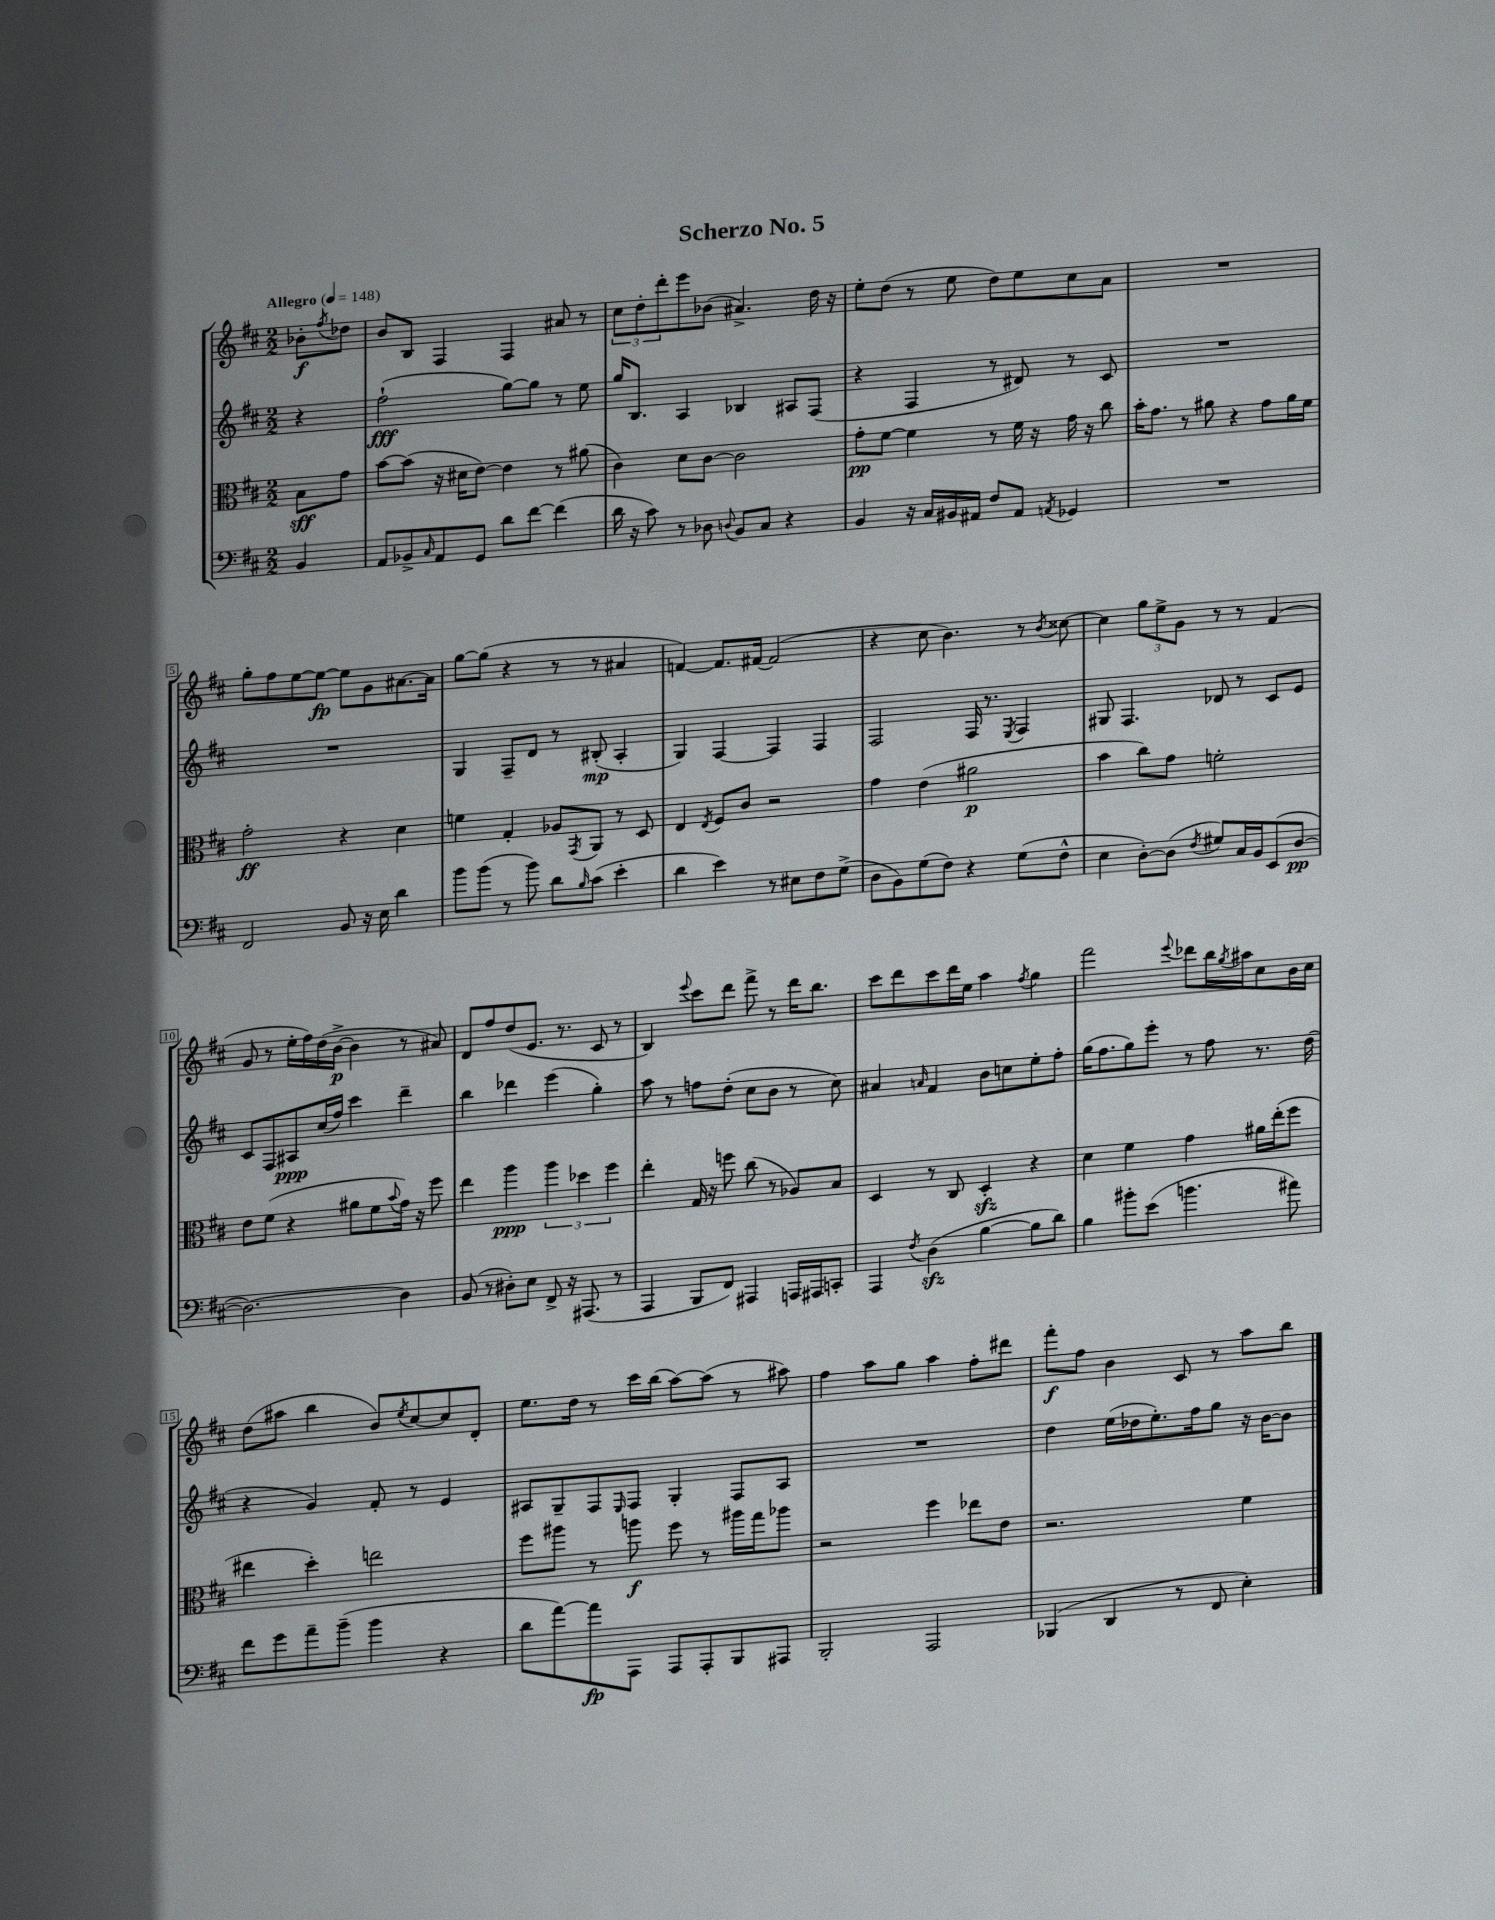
\header { title = "Scherzo No. 5" }
<<
\new StaffGroup <<
\new Staff = "s0" {
    \clef treble \key d \major \numericTimeSignature \time 2/2 \partial 4 \tempo "Allegro" 4 = 148
    bes'8-.\f \acciaccatura { fis''8 } des''8 |
    b'8 b8 fis4 fis4 ais'8 r8 |
    \tuplet 3/2 { cis''8 d''8-. d'''8-. } e'''8 bes'8( ais'4.->) d''16 r16 |
    e''8-. d''8( r8 e''8 d''8) e''8 cis''8 a'8 |
    R1 |
    g''8-. fis''8 e''8~ e''8~\fp e''8 g'8 ais'8.~ ais'16 |
    g''8~ g''8( r4 r8 r8 ais'4 |
    f'4~) f'8. fis'16~ fis'2( |
    r4 cis''8 b'4.) r8 \acciaccatura { b'8 } cisis''8~ |
    cisis''4 \tuplet 3/2 { g''8 e''8-> g'8 } r8 r8 fis'4( |
    g'8 r8 e''16-. fis''16) d''16( b'16~->\p b'4 r8 ais'8) |
    d'8 fis''8 d''8( e'8. r8. cis'8 r8 |
    b4) \appoggiatura { e'''8 } cis'''8 d'''8 fis'''8-> r8 d'''16 b''8. |
    cis'''8 d'''8 cis'''8 d'''16 e''16 a''4 \acciaccatura { fis''8 } g''4 |
    fis'''2 \appoggiatura { e'''8 } des'''8 b''16 \acciaccatura { g''8 } ais''16 cis''8 b'16 cis''16 |
    d''8( ais''8 b''4 b'8) \acciaccatura { e''8 } cis''8~ cis''8 d'8-. |
    e''8. d''16 r8 cis'''16 b''16( a''8~) a''8( r8 ais''8) |
    fis''4 a''8 g''8 a''4 fis''8-. dis'''8 |
    fis'''8-.\f fis''8 b'4 cis'8 r8 a''8 b''8 \bar "|." |
}
\new Staff = "s1" {
    \clef treble \key d \major \numericTimeSignature \time 2/2 \partial 4
    r4 |
    fis''2-!\fff( g''8~) g''8 r8 e''8 |
    g''16 b8. a4 bes4 ais8 fis8( |
    r4 fis4 r8 dis'8) r8 cis'8 |
    R1 |
    R1 |
    g4 fis8-- d'8 r8 bis8-.\mp( a4-. |
    g4) fis4~ fis4 fis4 |
    fis2 fis16 r8. \acciaccatura { e8 } fis4 |
    gis8 fis4. des'8 r8 cis'8 e'8 |
    cis'8 fis8 ais8\ppp cis''16( fis''16) cis'''4 d'''4-- |
    b''4 des'''4 e'''4( g''4-.) |
    a''8 r8 f''8 d''8-.( cis''8 b'8 r8 cis''8) |
    ais'4 \grace { a'16 } fis'4 b'8 c''8 e''8-. fis''8-. |
    g''16( fis''8. g''8) e'''8-. r8 fis''8 r8. d''16( |
    r4 g'4) fis'8-. r8 e'4 |
    ais8 g8-- fis8 \grace { e16 } fis8 g4-. fis8 ais8 |
    R1 |
    d''4 e''16( des''16 e''8.-.) fis''16 g''8 r16 b'16~ b'8 \bar "|." |
}
\new Staff = "s2" {
    \clef alto \key d \major \numericTimeSignature \time 2/2 \partial 4
    b8\sff g'8 |
    b'8~ b'8( r16 dis'16 e'8~) e'4 r8 ais'8( |
    cis'4) d'8 cis'8~ cis'2 |
    g'8-.\pp fis'8~ fis'4 r8 fis'16 r16 g'16 r16 cis''8 |
    b'16-. g'8. r8 ais'8 r4 g'8 ais'16 fis'16 |
    g'2-.\ff r4 d'4 |
    f'4 g4-. aes8 \acciaccatura { g,8 } a,8 r8 d8 |
    e4 \acciaccatura { e8 } fis8 cis'8 r2 |
    g'4 e'4( ais'2\p |
    b'4 cis''8) g'8 f'2-. |
    e'8 fis'8( r4 ais'8 fis'8 \appoggiatura { b'8 } g'16) r16 fis''8 |
    e''4 a''4\ppp \tuplet 3/2 { a''4 des''4 fis''4 } |
    e''4-. g16 r16 f''8 cis''8( r8 aes8) b8 |
    d4 r8 cis8 d4-.\sfz r4 |
    d'4 fis'4 g'4 ais'16 e''16-.( fis''8 |
    eis''4 d''4-.) e''2 |
    fis''8 ais''8 r8 a''8\f fis''8 r8 ais''16 g''16 aes''8 |
    r2 fis''4 ees''8 e'8 |
    r2. fis'4 \bar "|." |
}
\new Staff = "s3" {
    \clef bass \key d \major \numericTimeSignature \time 2/2 \partial 4
    b,4 |
    a,8 bes,8-> \grace { cis16 } a,8 g,8 d'8 fis'8~ fis'4( |
    d'16 r16 cis'8) r8 des8 \appoggiatura { d8 } b,8 cis8 r4 |
    b,4 r16 cis16 bis,16 ais,16 fis8 ais,8 \acciaccatura { a,8 } ges,4 |
    R1 |
    fis,2 b,8 r16 e16 d'4 |
    b'8 b'8( r8 b'8) d'8 \grace { b16 } cis'8( e'4-. |
    d'4 e'4) r8 eis8 fis8 g8->( |
    d8 b,8) g8( fis8) r4 g8( fis8-^ |
    e4 d8~-.) d8( \acciaccatura { fis8 } gis8) cis16 b,16 e,8( d8~\pp |
    d2.~) d4 |
    b,8( r8 dis8-.) e8 fis,8-> r16 ais,,8.( r8 |
    a,,4 b,,8 fis,8) ais,,4 a,,16 ais,,16 c,8-. |
    a,,4 \acciaccatura { fis8 } d4\sfz( b4~ b8 d'8) |
    b4 bis'8-. e'8( b'4. ais'8) |
    fis'8 g'8 a'8-- b'8--( b'4 r4 |
    d'8 a'8~) a'8\fp a,,8 a,,8 a,,8-. b,,8 ais,,8 |
    b,,2-. a,,2 |
    bes,,4( d,4 r8 fis,8 e4-.) \bar "|." |
}
>>
>>
\layout { \context { \Score \override BarNumber.stencil = #(make-stencil-boxer 0.1 0.3 ly:text-interface::print) } }
